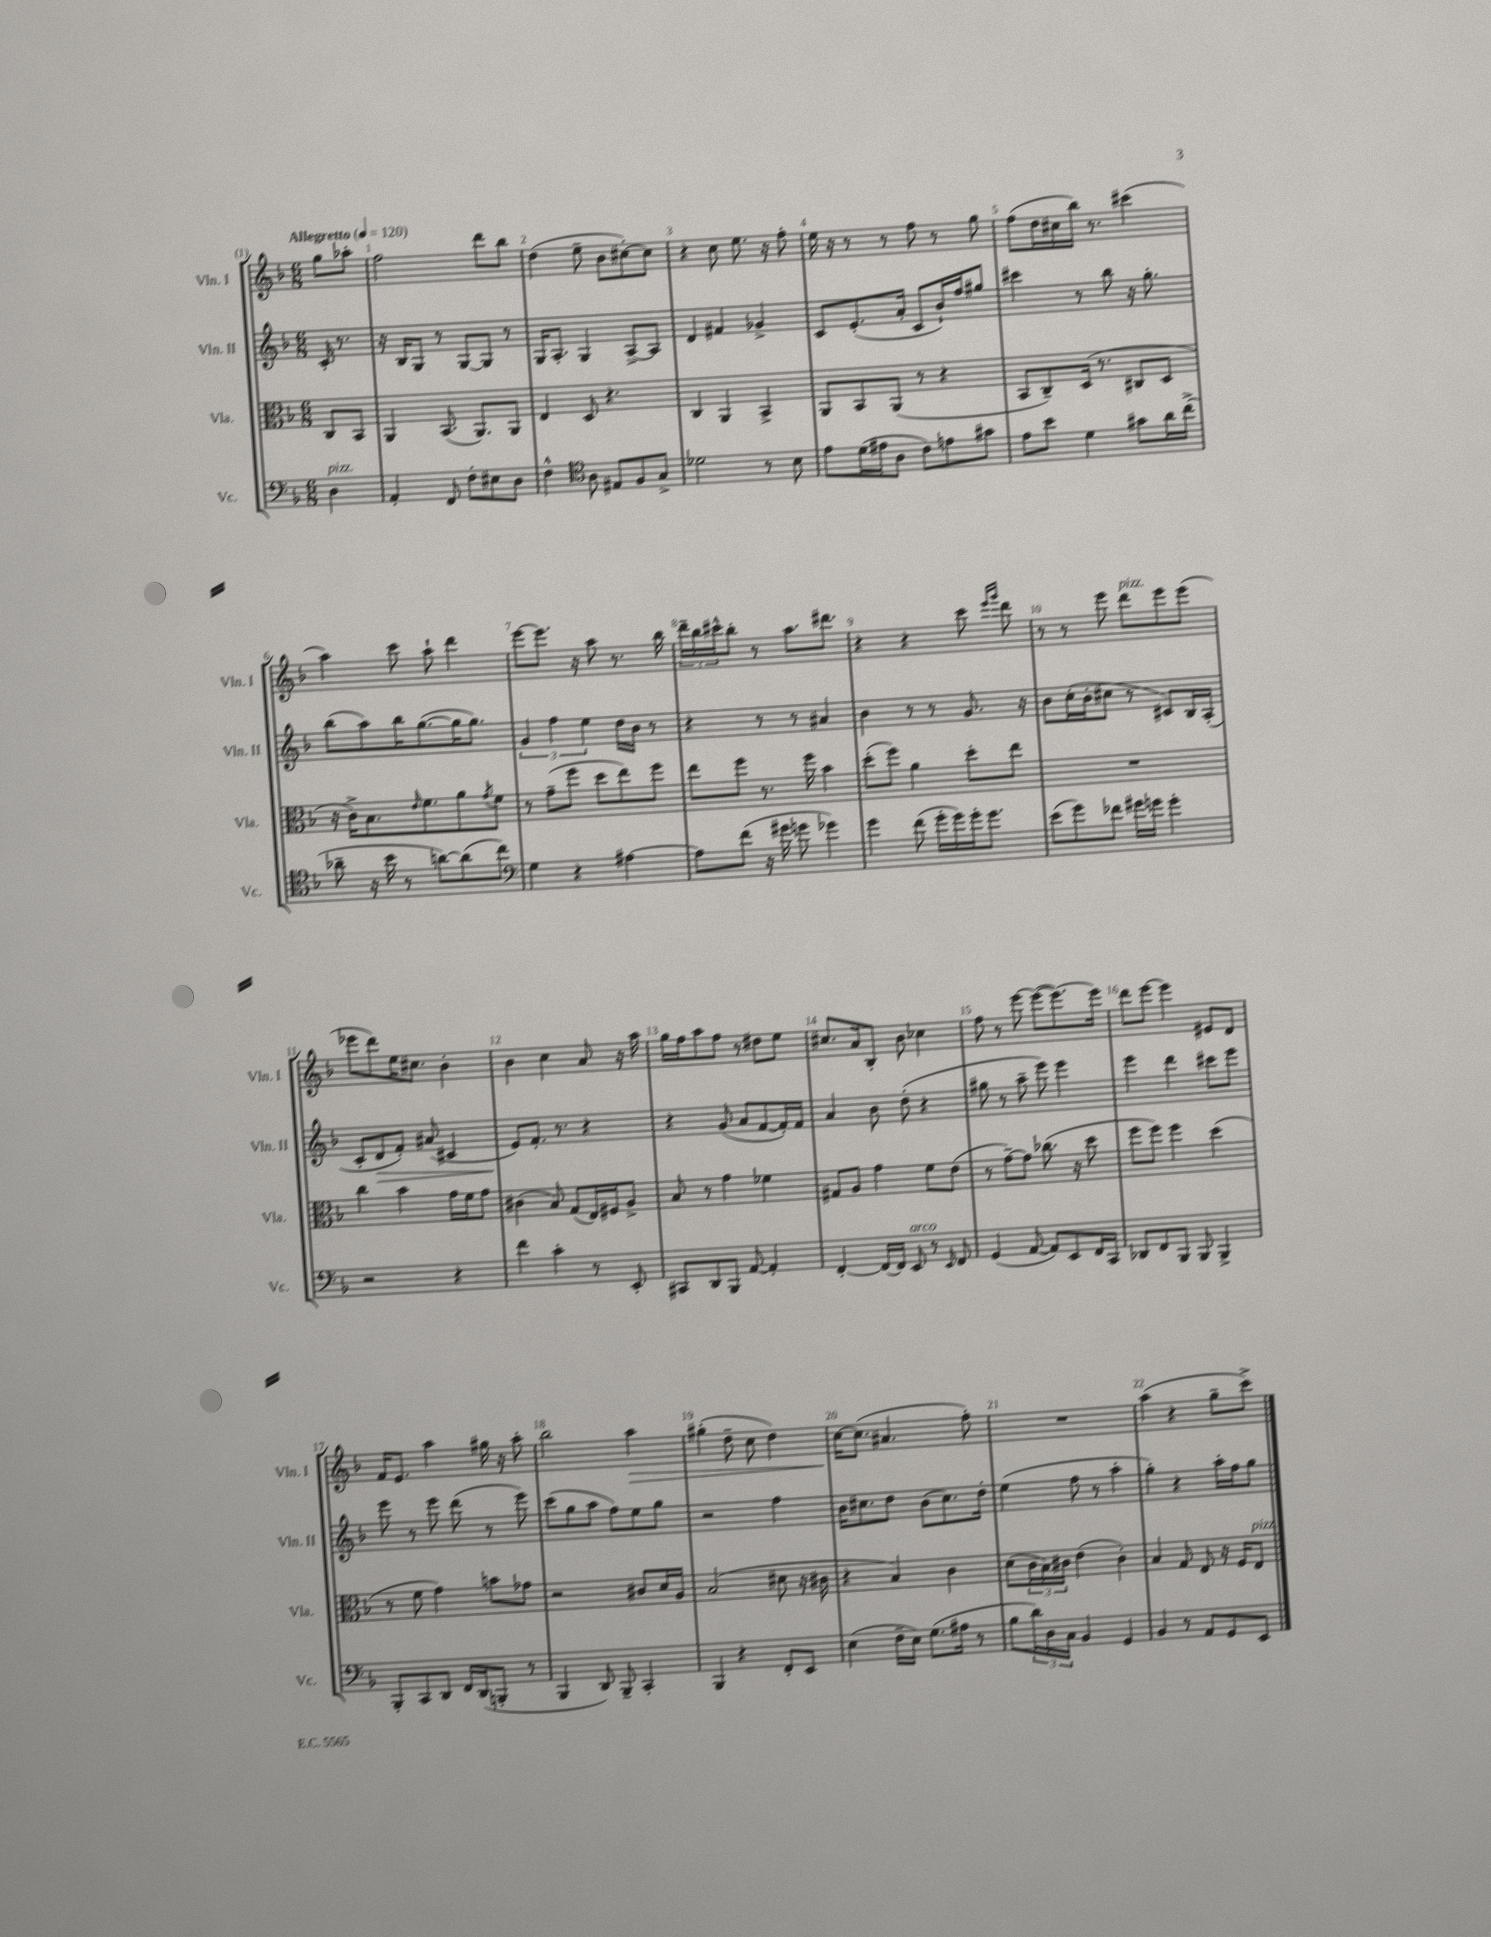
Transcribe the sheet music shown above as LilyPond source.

<<
\new StaffGroup <<
\new Staff = "s0" \with { instrumentName = "Vln. I" shortInstrumentName = "Vln. I" } {
    \clef treble \key f \major \numericTimeSignature \time 6/8 \partial 4 \tempo "Allegretto" 4 = 120
    g''8 aes''8-. |
    f''2 d'''8 bes''8 |
    d''4( e''8-- bes'8 cis''8~-.) cis''8 |
    r4 c''8 e''8. r16 f''8-. |
    e''16 r16 r8 r8 f''8 r8 g''8 |
    f''8( d''16 cis''16 bes''16) r8. cis'''4( |
    a''4) c'''8 a''8-! d'''4 |
    e'''8~ e'''8. r16 a''8 r8. bes''16 |
    \tuplet 3/2 { d'''16-- bes''16 cis'''16-^ } bes''8-. r8 a''8. dis'''8. |
    r4 r4 c'''8 \grace { e'''16 g'''16 } d'''8 |
    r8 r8 e'''8 d'''8^\markup { \italic "pizz." } e'''8 e'''8( |
    ees'''8 d'''8) e''16 cis''8. bes'4-. |
    bes'4 c''4 a'8 r16 a''16 |
    g''16 f''16 a''8 f''8 r8 dis''8 e''8 |
    cis''8. a'16 bes8-. bes'8 ces''4 |
    f''8 r8 e'''8~ e'''8~( e'''8.~) e'''16 |
    d'''8 e'''8~ e'''4 eis'8 d'8 |
    f'16 e'8. a''4 gis''16 r16 a''8-. |
    bes''2 a''4\> |
    gis''4-.( d''8-- c''8 d''4) |
    c''16~\! c''8.( ais'4. f''8-.) |
    R2. |
    a''4( r4 g''8-- c'''8->) \bar "|." |
}
\new Staff = "s1" \with { instrumentName = "Vln. II" shortInstrumentName = "Vln. II" } {
    \clef treble \key f \major \numericTimeSignature \time 6/8 \partial 4
    c'16-. r8. |
    r16 bes16 g8 r8 g8~ g8 r8 |
    g16 a8.-. g4 a8~-> a8 |
    d'4 fis'4 ges'4-> |
    c'8 e'8.-.( a'16-. c'8 bes'16-!) f''16 gis''8 |
    cis'''4 r8 bes''8 r16 g''8.-. |
    bes''8( a''8) bes''16 g''8.~( g''16 g''8.) |
    \tuplet 3/2 { g'4 f''4 e''4 } d''16 bes'16 r8 |
    r4 r8 r8 ais'4 |
    bes'4 r8 r8 g'8. r16 |
    bes'8 c''16-.( bes'16-. cis''8 r8 cis'8) bes16 a16-.( |
    c'8-. d'8\> f'8-.) ais'8( cis'4 |
    e'8\!) f'8.-. r8. r4 |
    r4 g'8( a'8 f'8~ f'16-.) f'16 |
    a'4 bes'8 d''8-.( r4 |
    gis''8 r8 a''8-- e'''8) e'''4 |
    e'''4 d'''4 cis'''8 e'''8 |
    e'''8 r8 e'''8 d'''8( r8 e'''8) |
    c'''8( g''8 a''8 f''8) e''8 g''8 |
    r2 f''4 |
    bes'16 cis''8. d''8 bes'8( cis''8.) d''16-. |
    e''4( f''8 r8 a''4-. |
    g''4-.) r4 a''16-. f''16 g''8 \bar "|." |
}
\new Staff = "s2" \with { instrumentName = "Vla." shortInstrumentName = "Vla." } {
    \clef alto \key f \major \numericTimeSignature \time 6/8 \partial 4
    c8 bes,8 |
    a,4 bes,8.( a,8.) a,8 |
    e4 d8 r4. |
    c4 a,4 bes,4-> |
    a,8 bes,8 a,8( r8 r4 |
    bes,8 c8--) d16( r8. cis8 d8 |
    r16 c'16->) bes8. \grace { e'16 } f'8. a'8 \acciaccatura { g'8 } f'8 |
    r8 g'8--( f''8 d''8 e''8) f''8 |
    e''8 f''8 r8. f''16 bes'4 |
    d''8-.( f''8) a'4 d''8-. e''8 |
    R2. |
    c''4 bes'4 g'16 f'16 g'8 |
    cis'4( bes8) g8( e16) fis16 a8-> |
    bes8 r8 g'4 fes'4 |
    gis8 a8 g'4 f'8 e'8( |
    r8 g'8~--) g'8 ces''8.( r16 d''8 |
    f''8 f''8) f''4 d''4( |
    r8 f'8 g'4) b'8 ges'8 |
    r2 cis'8 d'16 a16 |
    bes2( dis'8 r16 cis'16 |
    r4 bes4) c'4 |
    d'8( \tuplet 3/2 { c'16 bes16) cis'16 } e'4( cis'4-.) |
    bes4 g8 e8 r16 f16 e8^\markup { \italic "pizz." } \bar "|." |
}
\new Staff = "s3" \with { instrumentName = "Vc." shortInstrumentName = "Vc." } {
    \clef bass \key f \major \numericTimeSignature \time 6/8 \partial 4
    d4^\markup { \italic "pizz." } |
    a,4-. f,8 f8-. eis8 d8 |
    f4-^ \clef tenor a8 eis8 f8 g8-> |
    des'2 r8 bes8 |
    e'8 d'16( eis'16 a8 c'8) e'8 gis'8 |
    e'8 bes'8 d'4 gis'8 a'16 c''16->( |
    aes'8-- r16 bes'16 r8 a'8~) a'8( c''8) |
    \clef bass g4 r4 ais4~ |
    ais8 f'8( r16 gis'16 g'8 ges'4) |
    g'4 f'8( g'16-. g'16) g'16-. g'8. |
    e'8( g'8) fes'8 gis'16 g'16 g'4-. |
    r2 r4 |
    f'4 c'4-. r8 e,8-. |
    cis,8 d,8 bes,,8 a,8~ a,4-. |
    f,4~-. f,16~ f,16 e,8^\markup { \italic "arco" } r8 \grace { e,16 } f,8 |
    g,4( a,8~ a,8) e,8 f,16 c,16 |
    des,8 f,8 bes,,8 bes,,8 bes,,4-> |
    bes,,8-. c,8 d,8 f,16 d,16( b,,8-. r8 |
    bes,,4 d,8) bes,,8-- c,4-. |
    bes,,4 r4 f,8-. e,8 |
    e4( f16-- e16) g8.( ais16 r8 |
    bes8 \tuplet 3/2 { d'16) d16 c16 } bes,4 g,4 |
    bes,4 r8 a,8 g,8 e,8 \bar "|." |
}
>>
>>
\layout { \context { \Score \override BarNumber.break-visibility = ##(#f #t #t) barNumberVisibility = #all-bar-numbers-visible } }
